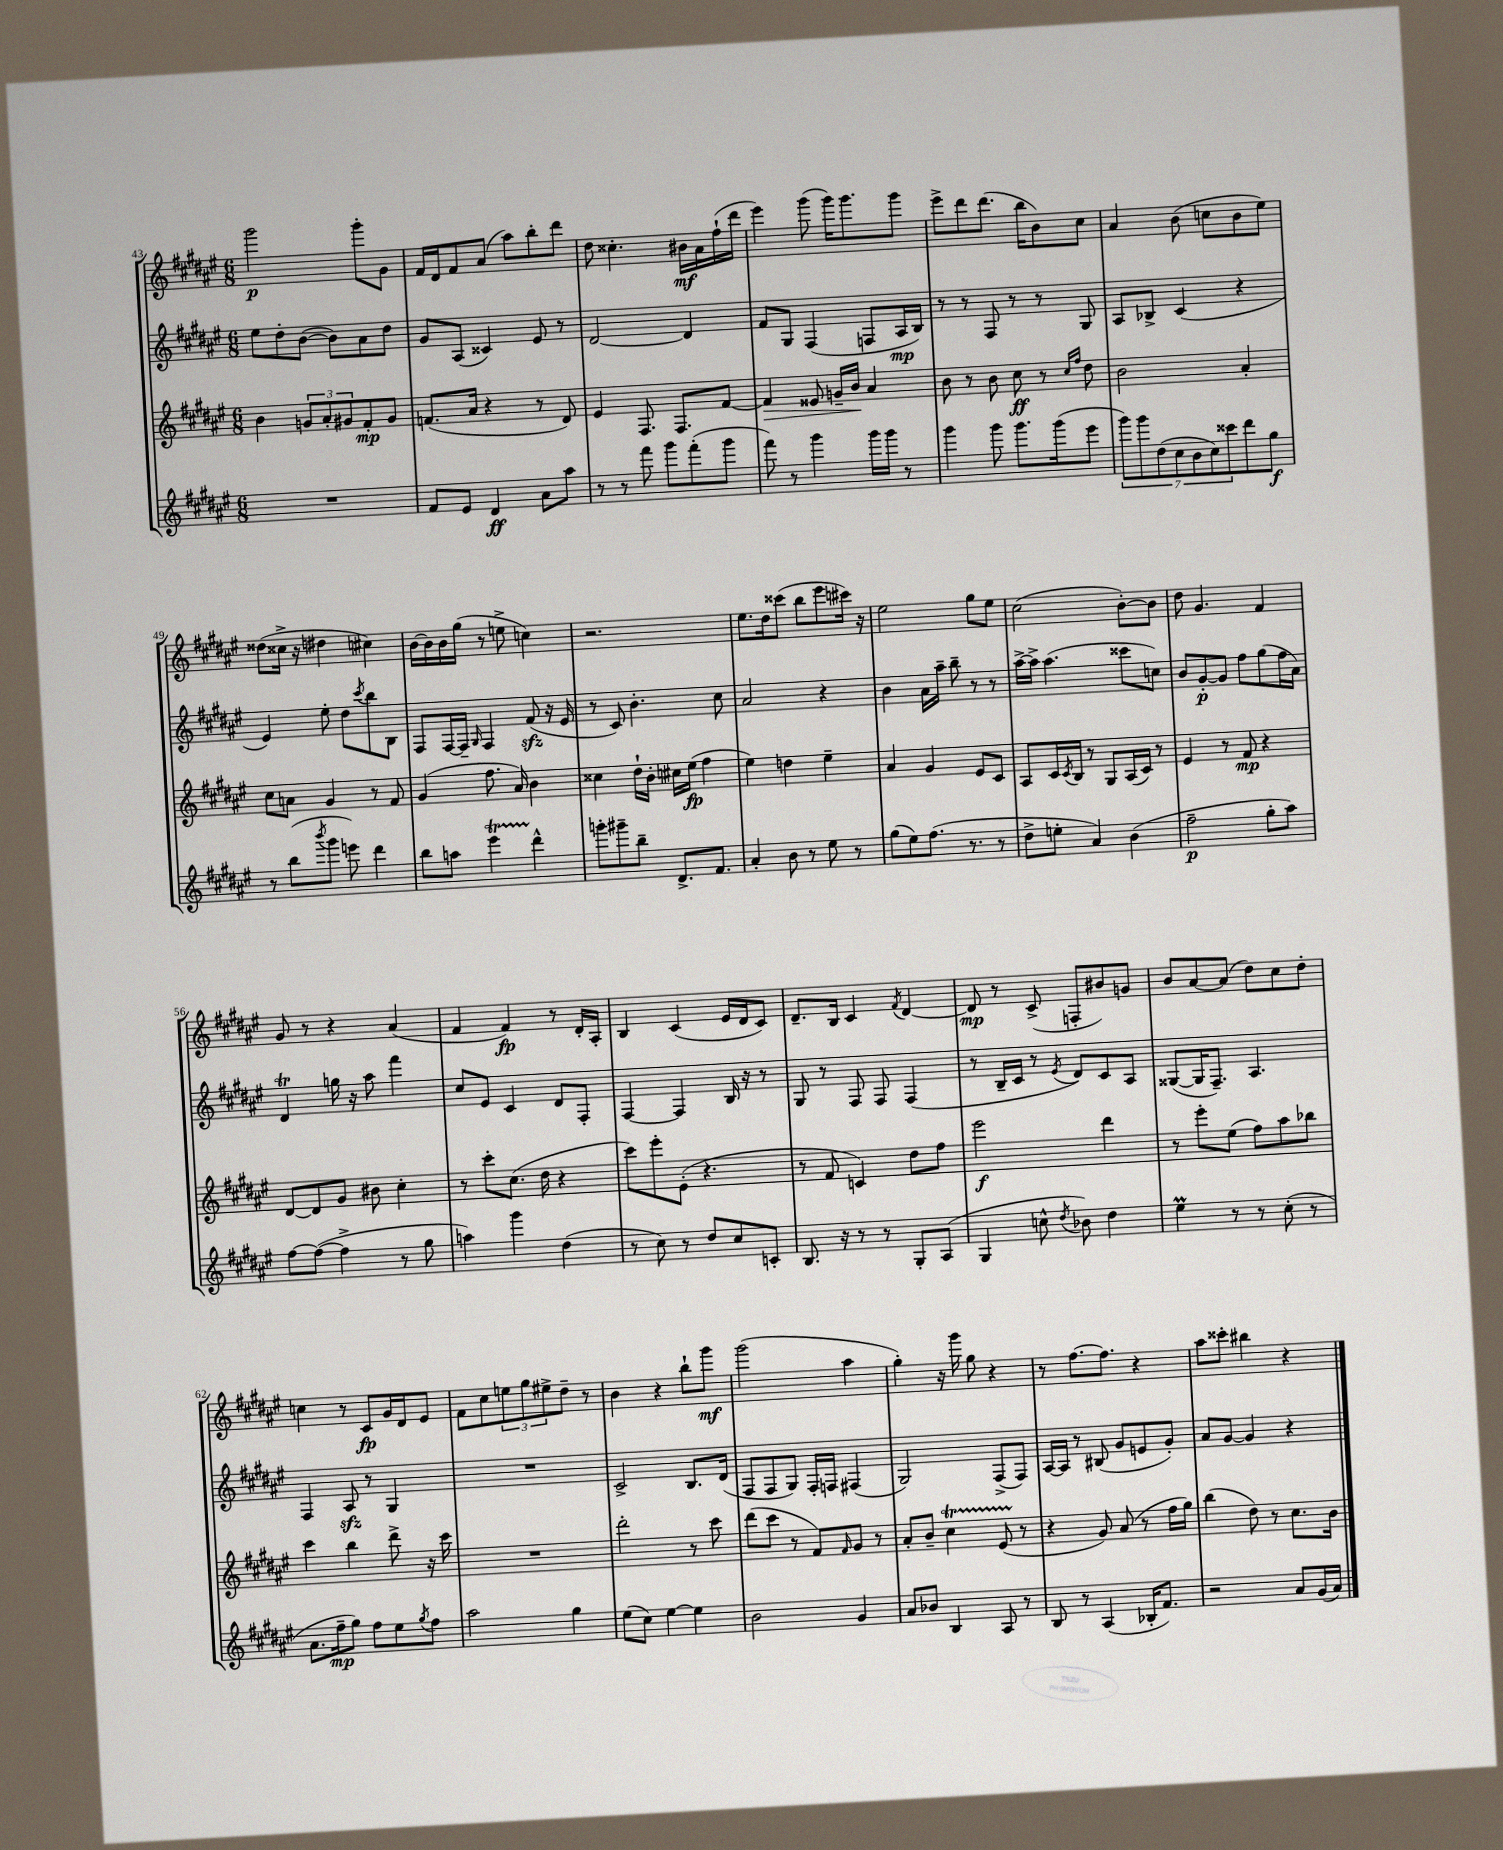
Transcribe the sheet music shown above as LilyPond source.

<<
\new StaffGroup <<
\new Staff = "s0" {
    \clef treble \key fis \major \numericTimeSignature \time 6/8
    gis'''2\p gis'''8-. gis'8 |
    fis'16 dis'16 fis'8 ais'8( ais''8) b''8-. dis'''8 |
    dis''8 cisis''4.-. bis'16\mf ais'16 fis''16-!( dis'''16 |
    eis'''4) gis'''8( gis'''16) gis'''8. gis'''8 |
    eis'''8-> dis'''8 dis'''8.( b''16 b'8) cis''8 |
    ais'4 b'8( c''8 b'8 eis''8) |
    disis''8( cisis''16-> r16 dis''4 cis''4) |
    b'16~ b'16 b'16 gis''16( r8 e''8-> c''4) |
    r2. |
    eis''8. dis''16 cisis'''8( b''8 eis'''8 cis'''16) r16 |
    eis''2 gis''8 eis''8 |
    cis''2( b'8~-.) b'8 |
    dis''8 gis'4. fis'4 |
    gis'8 r8 r4 ais'4( |
    fis'4 fis'4\fp) r8 dis'16-. ais16-. |
    b4 cis'4( eis'16 dis'16 cis'8) |
    dis'8.-- b16 cis'4 \acciaccatura { fis'8 } dis'4~ |
    dis'8\mp r8 cis'8->( f8-. bis'8) g'8 |
    b'8 ais'8~ ais'8( dis''8) cis''8 dis''8-. |
    c''4 r8 cis'8\fp gis'16 dis'16 eis'8 |
    fis'8 cis''8 \tuplet 3/2 { e''8 gis''8 eis''8-> } dis''8-- r8 |
    b'4 r4 b''8-! gis'''8\mf |
    gis'''2( ais''4 |
    gis''4-.) r16 gis'''16 gis''8 r4 |
    r8 fis''8.~ fis''8. r4 |
    ais''8 cisis'''8-. bis''4 r4 \bar "|." |
}
\new Staff = "s1" {
    \clef treble \key fis \major \numericTimeSignature \time 6/8
    eis''8 dis''8-. b'8~( b'8) ais'8 dis''8 |
    gis'8 ais8( cisis'4) eis'8 r8 |
    dis'2~ dis'4 |
    fis'8 gis8 fis4( f8 ais16\mp b16) |
    r8 r8 fis8 r8 r8 gis8 |
    ais8 bes8-> cis'4( r4 |
    eis'4) eis''8-. dis''8 \acciaccatura { cis'''8 } b''8 b8 |
    fis8 fis16~ fis16-- \grace { gis16 } fis4 fis'8\sfz( r16 eis'16 |
    r8 cis'8) b'4.-. cis''8 |
    ais'2 r4 |
    b'4 ais'16 ais''16-- b''8-- r8 r8 |
    ais''16~-> ais''16-> ais''4.( cisis'''8 c''8) |
    b'8 gis'8~-.\p gis'8 fis''8 gis''8( fis''16 ais'16) |
    dis'4\trill g''16 r16 ais''8 fis'''4 |
    cis''8 eis'8 cis'4 dis'8 fis8-. |
    fis4~ fis4 b16 r16 r8 |
    gis8 r8 fis8 fis8 fis4( |
    r8 b16-- cis'16 r8 \acciaccatura { eis'8 } dis'8) cis'8 ais8 |
    gisis8~( gisis16 fis8.--) ais4. |
    fis4 ais8\sfz r8 gis4 |
    R2. |
    cis'2-> b8. dis'16( |
    fis8 fis8 gis8) fis16-. f16 fis4( |
    gis2) fis8->( fis8) |
    ais16~ ais16 r8 bis8( gis'8 e'8 gis'8-.) |
    ais'8 gis'8~ gis'4 r4 \bar "|." |
}
\new Staff = "s2" {
    \clef treble \key fis \major \numericTimeSignature \time 6/8
    b'4 \tuplet 3/2 { g'8 ais'8-. gis'8 } fis'8-.\mp gis'8 |
    f'8.( ais'16 r4 r8 dis'8) |
    eis'4 fis8. fis8. fis'8~ |
    fis'4\> eisis'8 g'16-- b'16\! ais'4 |
    b'8 r8 b'8 cis''8\ff r8 \grace { cis''16 fis''16 } dis''8 |
    b'2 ais'4-. |
    cis''8 a'8 gis'4 r8 fis'8 |
    gis'4( fis''8. ais'16) b'4 |
    cisis''4 dis''16-! b'16-. cis''16 eis''16\fp( fis''4 |
    eis''4) d''4 eis''4-- |
    ais'4 gis'4 eis'8 cis'8 |
    ais8 cis'16 \acciaccatura { cis'8 } b16 r8 gis8 ais16( cis'16) r8 |
    eis'4 r8 fis'8\mp r4 |
    dis'8~ dis'8 gis'8 bis'8 cis''4-. |
    r8 cis'''8-. cis''8.( dis''16 r4 |
    cis'''8) eis'''8-. eis'8-.( r4. |
    r8 fis'8 c'4) dis''8 fis''8 |
    eis'''2\f dis'''4 |
    r8 eis'''8-. eis''8( fis''8) ais''8 bes''8 |
    cis'''4 b''4 dis'''8-> r16 cis'''16 |
    R2. |
    dis'''2-. r8 cis'''8 |
    dis'''8( cis'''8 r8 fis'8) \grace { fis'16 } gis'8 r8 |
    ais'8-. b'8-- cis''4\startTrillSpan eis'8( r8\stopTrillSpan |
    r4 gis'8) ais'8( r8 fis''16 gis''16) |
    b''4( dis''8) r8 cis''8. b'16 \bar "|." |
}
\new Staff = "s3" {
    \clef treble \key fis \major \numericTimeSignature \time 6/8
    R2. |
    fis'8 eis'8 dis'4\ff ais'8 ais''8 |
    r8 r8 fis'''8 gis'''8 fis'''8-.( gis'''8 |
    fis'''8) r8 gis'''4 gis'''16 gis'''16 r8 |
    gis'''4 gis'''8 gis'''8. gis'''16( eis'''8 |
    \tuplet 7/4 { gis'''8) gis'''8 dis''8( cis''8 b'8 cis''8) cisis'''8 } dis'''8 gis''8\f |
    r8 b''8( \acciaccatura { b'''8 } gis'''8 e'''8) dis'''4 |
    b''8 a''8 eis'''4\startTrillSpan dis'''4-^\stopTrillSpan |
    g'''8-. gis'''8-- b''8-- dis'8.-> fis'8. |
    ais'4-. b'8 r8 eis''8 r8 |
    gis''8( eis''8) fis''8.( r8. r8 |
    dis''8-> e''8-. ais'4) b'4( |
    fis''2--\p gis''8-. ais''8) |
    fis''8~ fis''8~( fis''4-> r8 gis''8 |
    a''4) gis'''4 dis''4( |
    r8 cis''8) r8 dis''8 cis''8 c'8-. |
    b8. r16 r8 r8 gis8-. ais8( |
    gis4 c''8-^ \acciaccatura { dis''8 } bes'8) dis''4 |
    eis''4\prall r8 r8 cis''8-.( r8 |
    ais'8. fis''16--\mp gis''8) fis''8 eis''8 \acciaccatura { gis''8 } fis''8 |
    ais''2 gis''4 |
    eis''8( cis''8) eis''4~ eis''4 |
    b'2 gis'4 |
    ais'8 bes'8 b4 ais8 r8 |
    b8 r8 ais4( bes16-. fis'8.) |
    r2 ais'8 gis'16( ais'16) \bar "|." |
}
>>
>>
\layout { \context { \Score currentBarNumber = #43 } }
